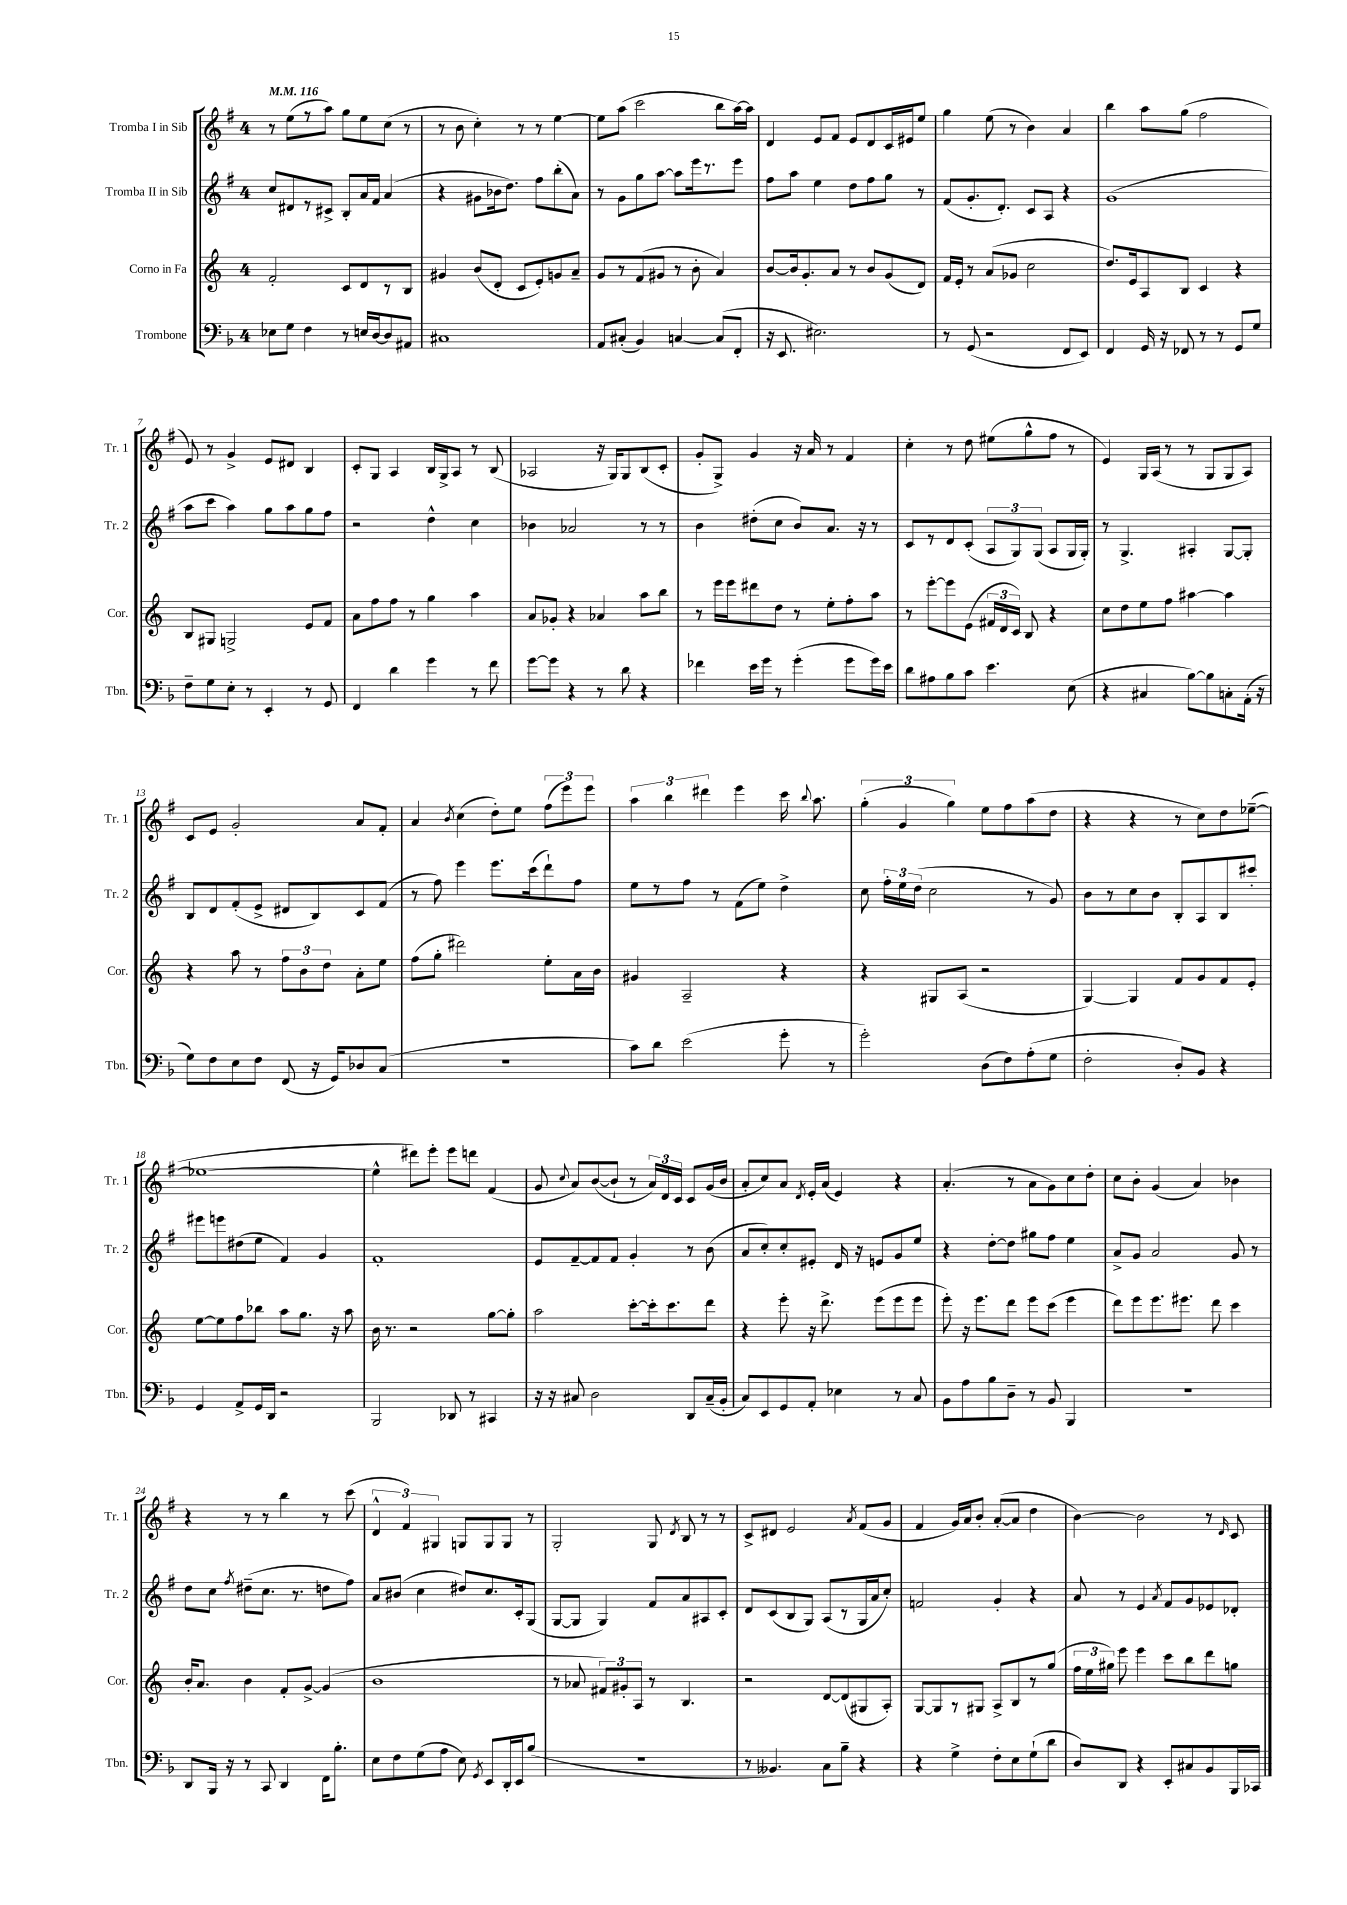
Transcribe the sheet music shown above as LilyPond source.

<<
\new StaffGroup <<
\new Staff = "s0" \with { instrumentName = "Tromba I in Sib" shortInstrumentName = "Tr. 1" } {
    \clef treble \key g \major \once \override Staff.TimeSignature.style = #'single-digit \time 4/4 \tempo 4 = 116
    \autoBeamOff r8 e''8[( r8 a''8]) g''8[ e''8 c''8]( r8 |
    r8 b'8 c''4-.) r8 r8 e''4~ |
    e''8[ a''8]( c'''2 b''8[ a''16~) a''16] |
    d'4 e'8[ fis'8] e'8[ d'8 c'16 eis'16 e''8] |
    g''4 e''8( r8 b'4) a'4 |
    b''4 a''8[ g''8]( fis''2 |
    e'8) r8 g'4-> e'8[ dis'8] b4 |
    c'8[-. g8] a4 b16[ g16-> a8] r8 b8( |
    aes2 r16 g16[) g8 b8( c'8]-. |
    g'8[-. g8]->) g'4 r16 a'16 r8 fis'4 |
    c''4-. r8 d''8 eis''8[( g''8-^ fis''8] r8 |
    e'4) g16[ a16]( r8 r8 g8[ g8 a8]) |
    c'8[ e'8] g'2-. a'8[ fis'8]-. |
    a'4 \acciaccatura { b'8 } c''4( d''8[-.) e''8] \tuplet 3/2 { fis''8[( e'''8) e'''8] } |
    \tuplet 3/2 { a''4 b''4 dis'''4 } e'''4 c'''16 \appoggiatura { b''8 } a''8. |
    \tuplet 3/2 { g''4-.( g'4 g''4) } e''8[ fis''8 a''8( d''8] |
    r4 r4 r8 c''8[) d''8 ees''8]~--( |
    ees''1~ |
    ees''4-^ dis'''8[) e'''8]-. e'''8[ d'''8] fis'4( |
    g'8 \appoggiatura { c''8 } a'8[) b'8~( b'8]-! r8 \tuplet 3/2 { a'16[) d'16 c'16] } c'8[ g'16( b'16] |
    a'8[-. c''8) a'8] \acciaccatura { d'8 } e'16[-. a'16]( e'4) r4 |
    a'4.-.( r8 a'8[ g'8) c''8 d''8]-. |
    c''8[ b'8]-. g'4( a'4) bes'4 |
    r4 r8 r8 b''4 r8 c'''8( |
    \tuplet 3/2 { d'4-^ fis'4) gis4 } g8[ g8 g8] r8 |
    g2-. g8 \acciaccatura { d'8 } b8 r8 r8 |
    c'8[-> dis'8] e'2 \acciaccatura { a'8 } fis'8[( g'8] |
    fis'4 g'16[) a'16 b'8]-. a'8[~-.( a'8] d''4 |
    b'4~) b'2 r8 \grace { d'16 } c'8 \bar "|." |
}
\new Staff = "s1" \with { instrumentName = "Tromba II in Sib" shortInstrumentName = "Tr. 2" } {
    \clef treble \key g \major \once \override Staff.TimeSignature.style = #'single-digit \time 4/4
    \autoBeamOff c''8[ dis'8 r8 cis'8]-> b8[-. a'16 fis'16] a'4( |
    r4 gis'8[ bes'16 d''8.]) fis''8[ b''8-.( a'8]) |
    r8 g'8[ g''8 a''8]~ a''8[ e'''16 r8. e'''8] |
    fis''8[ a''8] e''4 d''8[ fis''8 g''8] r8 |
    fis'8[( g'8.-. d'8.]-.) c'8[ a8] r4 |
    g'1( |
    a''8[ c'''8] a''4) g''8[ a''8 g''8 fis''8] |
    r2 d''4-^ c''4 |
    bes'4 aes'2 r8 r8 |
    b'4 dis''8[-.( c''8] b'8[) a'8.] r16 r8 |
    c'8[ r8 d'8 c'8]-.( \tuplet 3/2 { a8[ g8) g8]( } a8[ g16 g16]-.) |
    r8 g4.-> ais4-. g8[~ g8]-. |
    b8[ d'8 fis'8-.( e'8]-> dis'8[ b8) c'8 fis'8]( |
    r8 fis''8) e'''4 e'''8.[ c'''16( d'''8-!) fis''8] |
    e''8[ r8 fis''8] r8 fis'8[( e''8]) d''4-> |
    c''8 \tuplet 3/2 { fis''16[-. e''16 d''16]( } c''2 r8 g'8) |
    b'8[ r8 c''8 b'8] b8[-. a8 b8 cis'''8]-. |
    eis'''8[ e'''8 dis''8( e''8] fis'4) g'4 |
    fis'1-. |
    e'8[ fis'8~-- fis'8 fis'8] g'4-. r8 b'8( |
    a'8[ c''8-.) c''8-. eis'8]-. d'16 r16 e'8[ g'8 e''8] |
    r4 d''8[~-. d''8] gis''8[ fis''8] e''4 |
    a'8[-> g'8] a'2 g'8 r8 |
    d''8[ c''8] \acciaccatura { fis''8 } dis''8[--( c''8.] r8. d''8[ fis''8]) |
    a'8[ bis'8]( c''4 dis''8[) c''8. c'16-. g8]( |
    g8[~ g8] g4) fis'8[ a'8 ais8 c'8]-. |
    d'8[ c'8( b8 g8]) a8[( r8 g16 a'16 c''8]-.) |
    f'2 g'4-. r4 |
    a'8 r8 e'4 \acciaccatura { a'8 } fis'8[ g'8 ees'8 des'8]-. \bar "|." |
}
\new Staff = "s2" \with { instrumentName = "Corno in Fa" shortInstrumentName = "Cor." } {
    \clef treble \key c \major \once \override Staff.TimeSignature.style = #'single-digit \time 4/4
    \autoBeamOff f'2-. c'8[ d'8 r8 b8] |
    gis'4 b'8[( d'8]-. c'8[ e'8-.) g'8 a'8]-- |
    g'8[ r8 f'8( gis'8] r8 b'8-. a'4) |
    b'8[~ b'16 g'8.-. a'8] r8 b'8[ g'8( d'8]) |
    f'16[ e'16]-. r8 a'8[( ges'8] c''2 |
    d''8.[) e'16 a8 b8] c'4 r4 |
    b8[ gis8] g2-> e'8[ f'8] |
    a'8[ f''8 f''8] r8 g''4 a''4 |
    a'8[ ges'8]-. r4 aes'4 a''8[ b''8] |
    r8 e'''16[ e'''16 dis'''8 d''8] r8 e''8[-. f''8-. a''8] |
    r8 e'''8[~-. e'''8 e'8]( \tuplet 3/2 { fis'16[ d'16 c'16]) } b8 r4 |
    c''8[ d''8 e''8 f''8] ais''4~ ais''4 |
    r4 a''8 r8 \tuplet 3/2 { f''8[ b'8 d''8] } a'8[-. e''8] |
    f''8[( g''8]-. dis'''2) e''8[-. a'16 b'16] |
    gis'4 a2-- r4 |
    r4 gis8[ a8]( r2 |
    g4~) g4 f'8[ g'8 f'8 e'8]-. |
    e''8[~ e''8 f''8 bes''8] a''8[ g''8.] r16 a''8 |
    b'16 r8. r2 g''8[~ g''8]-. |
    a''2 c'''8[~-. c'''16-. c'''8. d'''8] |
    r4 e'''8-. r16 d'''8.-> e'''8[( e'''8 e'''8] |
    e'''8-.) r16 e'''8.[ d'''8] e'''8[ c'''8]( e'''4 |
    d'''8[) e'''8 e'''8. eis'''8.] d'''8 c'''4 |
    b'16[-. a'8.] b'4 f'8[-. g'8]~-> g'4( |
    b'1 |
    r8 aes'8 \tuplet 3/2 { fis'8[) gis'8-. a8] } r8 b4. |
    r2 d'8[~ d'8( gis8 a8]-.) |
    g8[~ g8 r8 gis8] a8[-> b8 r8 g''8]( |
    \tuplet 3/2 { f''16[ e''16 gis''16]) } e'''8 e'''4 c'''8[ b''8 d'''8 g''8] \bar "|." |
}
\new Staff = "s3" \with { instrumentName = "Trombone" shortInstrumentName = "Tbn." } {
    \clef bass \key f \major \once \override Staff.TimeSignature.style = #'single-digit \time 4/4
    \autoBeamOff ees8[ g8] f4 r8 e16[ d16~ d8 ais,8] |
    cis1 |
    a,8[ cis8]-.( bes,4) c4~ c8[( f,8]-. |
    r16 e,8. eis2.) |
    r8 g,8( r2 f,8[ e,8]) |
    f,4 g,16 r16 fes,8 r8 r8 g,8[ g8] |
    f8[-- g8 e8]-. r8 e,4-. r8 g,8 |
    f,4 d'4 g'4 r8 f'8 |
    g'8[~ g'8] r4 r8 d'8 r4 |
    fes'4 e'16[ g'16] r8 g'4-.( g'8[ g'16) e'16] |
    d'8[ ais8 bes8 c'8] e'4. e8( |
    r4 cis4 bes8[~) bes8 c8-. a,16]-.( r16 |
    g8[) f8 e8 f8] f,8( r16 g,16[) des8 c8]( |
    R1 |
    c'8[) d'8] e'2( g'8-. r8 |
    g'2-.) d8[( f8) a8-.( g8] |
    f2-. d8[-.) bes,8] r4 |
    g,4 a,8[-> g,16 d,16] r2 |
    bes,,2 des,8 r8 cis,4 |
    r16 r16 cis8 d2 d,8[ cis16--( bes,16]-. |
    c8[) e,8 g,8 a,8]-. ees4 r8 c8 |
    bes,8[ a8 bes8 d8]-- r8 bes,8 bes,,4 |
    R1 |
    d,8[ bes,,16] r16 r8 c,8 d,4 f,16[ bes8.]-. |
    e8[ f8 g8( a8] e8) \acciaccatura { g,8 } e,8[ d,16-. e,16 bes8]( |
    R1 |
    r8 beses,4.) c8[ bes8]-- r4 |
    r4 g4-> f8[-. e8 g8-!( d'8] |
    d8[) d,8] r4 e,8[-. cis8 bes,8 bes,,16 ces,16] \bar "|." |
}
>>
>>
